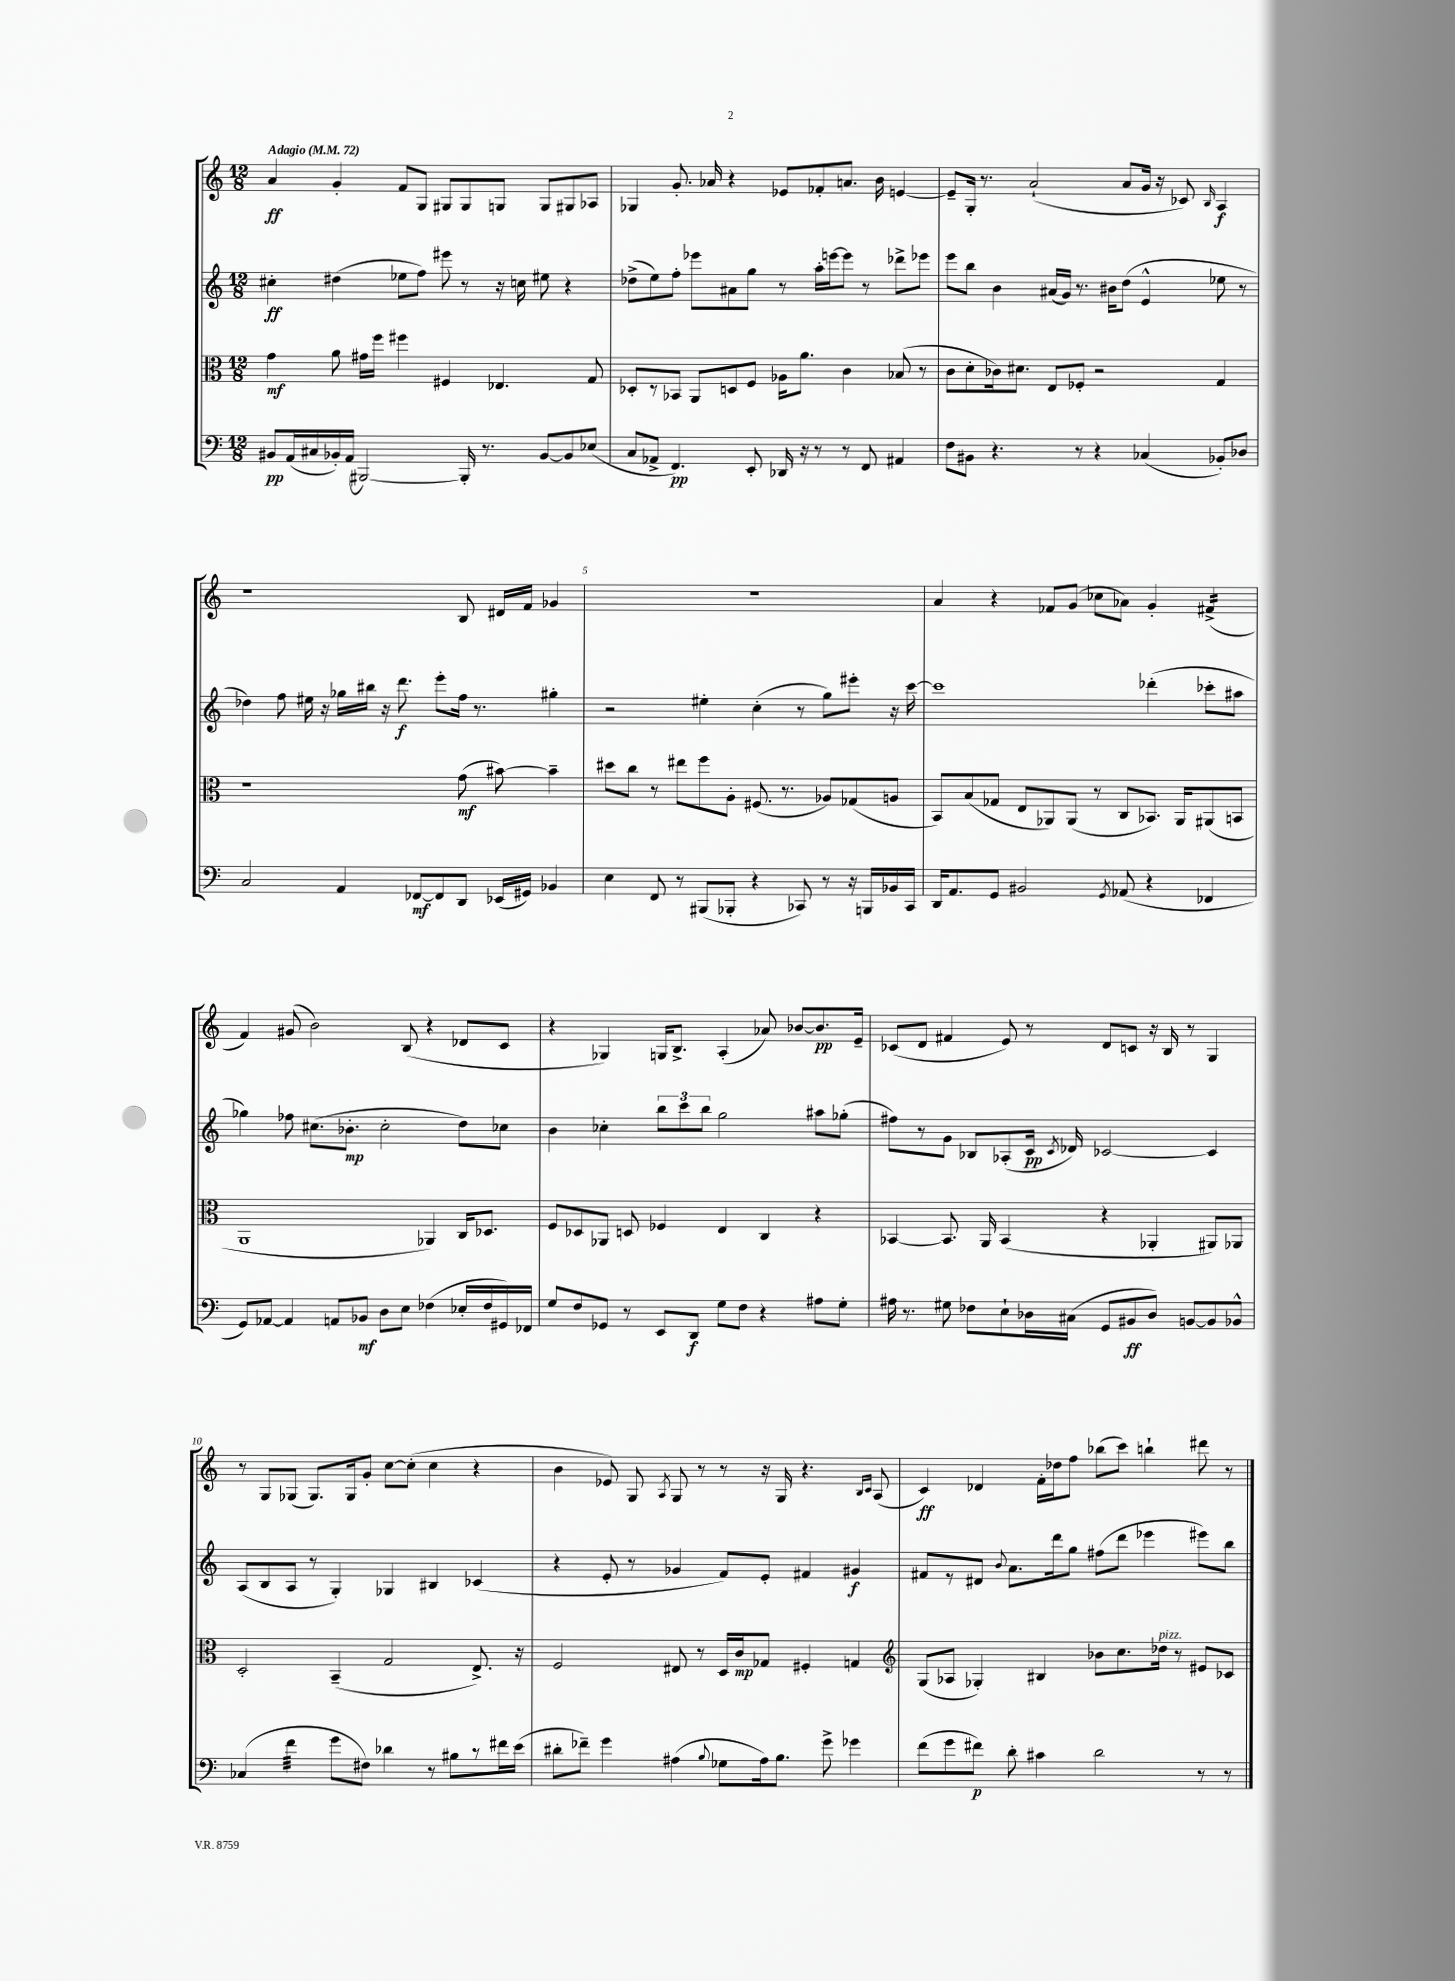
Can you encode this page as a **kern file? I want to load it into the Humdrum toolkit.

**kern	**kern	**kern	**kern
*staff4	*staff3	*staff2	*staff1
*clefF4	*clefC3	*clefG2	*clefG2
*k[]	*k[]	*k[]	*k[]
*M12/8	*M12/8	*M12/8	*M12/8
*MM72	*MM72	*MM72	*MM72
8BB#	4g	4cc#'	4a
(16AA	.	.	.
16C#	.	.	.
16BB-')	8a	(4dd#	4g'
(16AA	.	.	.
[2BBB#)	16g#	.	.
.	16ff	.	.
.	4ff#	8ee-	8f
.	.	8ff)	8G
.	4F#	8eee#	8G#
16BBB#']	.	8r	8G#
8.r	.	.	.
.	4.E-	16r	8G
.	.	16cc	.
[8BB-	.	8ee#	8G
8BB-]	.	4r	8G#
(8E-	8G	.	8A-
=	=	=	=
8C	8D-'	(8dd-^	4G-
8AA-^	8r	8ee)	.
4.FF)	8BB-	8ff'	8.g'
.	8AA	8eee-	.
.	.	.	16a-
.	8D	8a#	4r
8EE'	8F	8gg	.
16DD-	16A-	8r	8e-
16r	8.a	.	.
8r	.	16aa'	8f-'
.	.	[16eee	.
8r	4c	8eee]	8.a
8FF	.	8r	.
.	.	.	16b
4AA#	(8B-	8ddd-^	[4e
.	8r	8eee-	.
=	=	=	=
8F	8c	8eee	8e~]
8BB#	8d'	8bb	16G'
.	.	.	8.r
4.r	16c-)	4b	.
.	8.d#	.	.
.	.	.	(2a`
.	8E	(16a#	.
.	.	16g)	.
8r	8F-'	8.r	.
4r	2r	.	.
.	.	16b#	.
.	.	(8dd	8a
(4C-	.	4e^^	16g
.	.	.	16r
.	.	.	8c-)
.	.	.	16qqB
8BB-')	4G	8ee-	4A
8D-	.	8r	.
=	=	=	=
2C	1r	4dd-)	1r
.	.	8ff	.
.	.	16ee#	.
.	.	16r	.
4AA	.	16gg-	.
.	.	16bb#	.
.	.	16r	.
.	.	8.ddd	.
[8FF-	.	.	.
8FF-]	.	8eee'	.
8DD	(8g	16ff	8B
.	.	8.r	.
(16EE-	[8b#)	.	16d#
16GG#)	.	.	16f
4BB-	4b#~]	4gg#'	4g-
=	=	=	=
4E	8dd#	2r	1.r
.	8cc	.	.
8FF	8r	.	.
8r	8ee#	.	.
(8BBB#	8ff	4ee#'	.
8BBB-'	8A'	.	.
4r	(8.F#	(4cc'	.
.	8.r	.	.
8CC-)	.	8r	.
8r	8A-)	8gg)	.
16r	(8G-	8eee#'	.
16BBB	.	.	.
16BB-	8A	16r	.
16CC-	.	[16ccc	.
=	=	=	=
16DD	8BB)	1ccc]	4a
8.AA	.	.	.
.	(8B	.	.
8GG	8G-	.	4r
2BB#	8E	.	.
.	8AA-)	.	8f-
.	(8AA-	.	(8g
.	8r	.	8cc-
8qGG	.	.	.
(8AA-	8C	.	8a-)
4r	8.BB-)	(4ddd-'	4g'
.	16AA-	.	.
4FF-	(8AA#	8ccc-'	(4f#^
.	8BB	8aa#	.
=	=	=	=
8GG)	1AA	4gg-)	4f)
[8AA-	.	.	.
4AA-]	.	8ff-	(8g#
.	.	(8.cc#	2b)
8AA	.	.	.
.	.	8.b-'	.
8BB-	.	.	.
8D	.	2cc#'	.
8E	.	.	(8B
(4F-	4AA-)	.	4r
16E-'	16C	8dd)	8d-
16F-	8.D-	.	.
16GG#)	.	8cc-	8c
16FF-	.	.	.
=	=	=	=
8G	8F	4b	4r
8F	8D-	.	.
8GG-	8AA-	4cc-'	4G-)
8r	8D	.	.
8EE	4F-	12bb	16G
.	.	.	8.B^
.	.	12ccc	.
8DD	.	.	.
.	.	12bb	.
8G	4E	2gg	(4A'
8F	.	.	.
4r	4C	.	8a-)
.	.	.	[8b-
8A#	4r	8aa#	8.b-]
8G'	.	(8gg-'	.
.	.	.	16e~
=	=	=	=
16A#	[4BB-	8ff#)	(8c-
8.r	.	.	.
.	.	8r	8d
8G#	8.BB-]	8g	4f#
8F-	.	8B-	.
.	16AA	.	.
8E`	(4BB-	(8A-'	8e)
16D-	.	16c	8r
.	.	8qc	.
(16C#	.	16d-)	.
8GG	4r	[2c-	8d
8BB#	.	.	8c
8D-)	4AA-'	.	16r
.	.	.	16B
[8BB	.	.	8r
8BB]	8AA#)	4c-]	4G
8BB-^^	8AA-	.	.
=	=	=	=
(4C-	2D'	(8A	8r
.	.	8B	8G
4f	.	8A	(8G-
.	.	8r	8.G-)
8g	(4BB~	4G')	.
.	.	.	16G-
8F#)	.	.	8g'
4d-	2G	4G-	[8cc
.	.	.	(8cc']
8r	.	4B#	4cc
8B#	.	.	.
8r	8.E^)	(4c-	4r
16f#	.	.	.
(16e	16r	.	.
=	=	=	=
8d#'	2F	4r	4b
8f-~)	.	.	.
4g	.	8e'	8e-)
.	.	8r	8G
.	.	.	8qA
(4A#	8E#	4g-	8G
.	8r	.	8r
8qqB	.	.	.
8G-	16D	8f)	8r
.	16c	.	.
16A#)	8G-	8e'	16r
8.B	.	.	16G
.	4F#'	4f#	4.r
8g^	.	.	.
4g-	4G	4g#	.
.	.	.	16qqB
.	.	.	16qqc
.	.	.	(8A
=	=	=	=
*	*clefG2	*	*
(8f	(8G	8f#	4c)
8g	8A-	8r	.
8f#)	4G-')	8d#	4d-
.	.	8qqb	.
8d'	.	8.a	.
4c#	4B#	.	16f'
.	.	16ddd	16dd-
.	.	8gg	8ff
2d	8b-	(8ff#	(8bb-
.	8.cc	8ddd	8ccc)
.	.	4eee-	4bb`
.	16dd-	.	.
.	8r	.	.
8r	8e#	8eee#)	8ddd#
8r	8c-	8bb	8r
==	==	==	==
*-	*-	*-	*-
